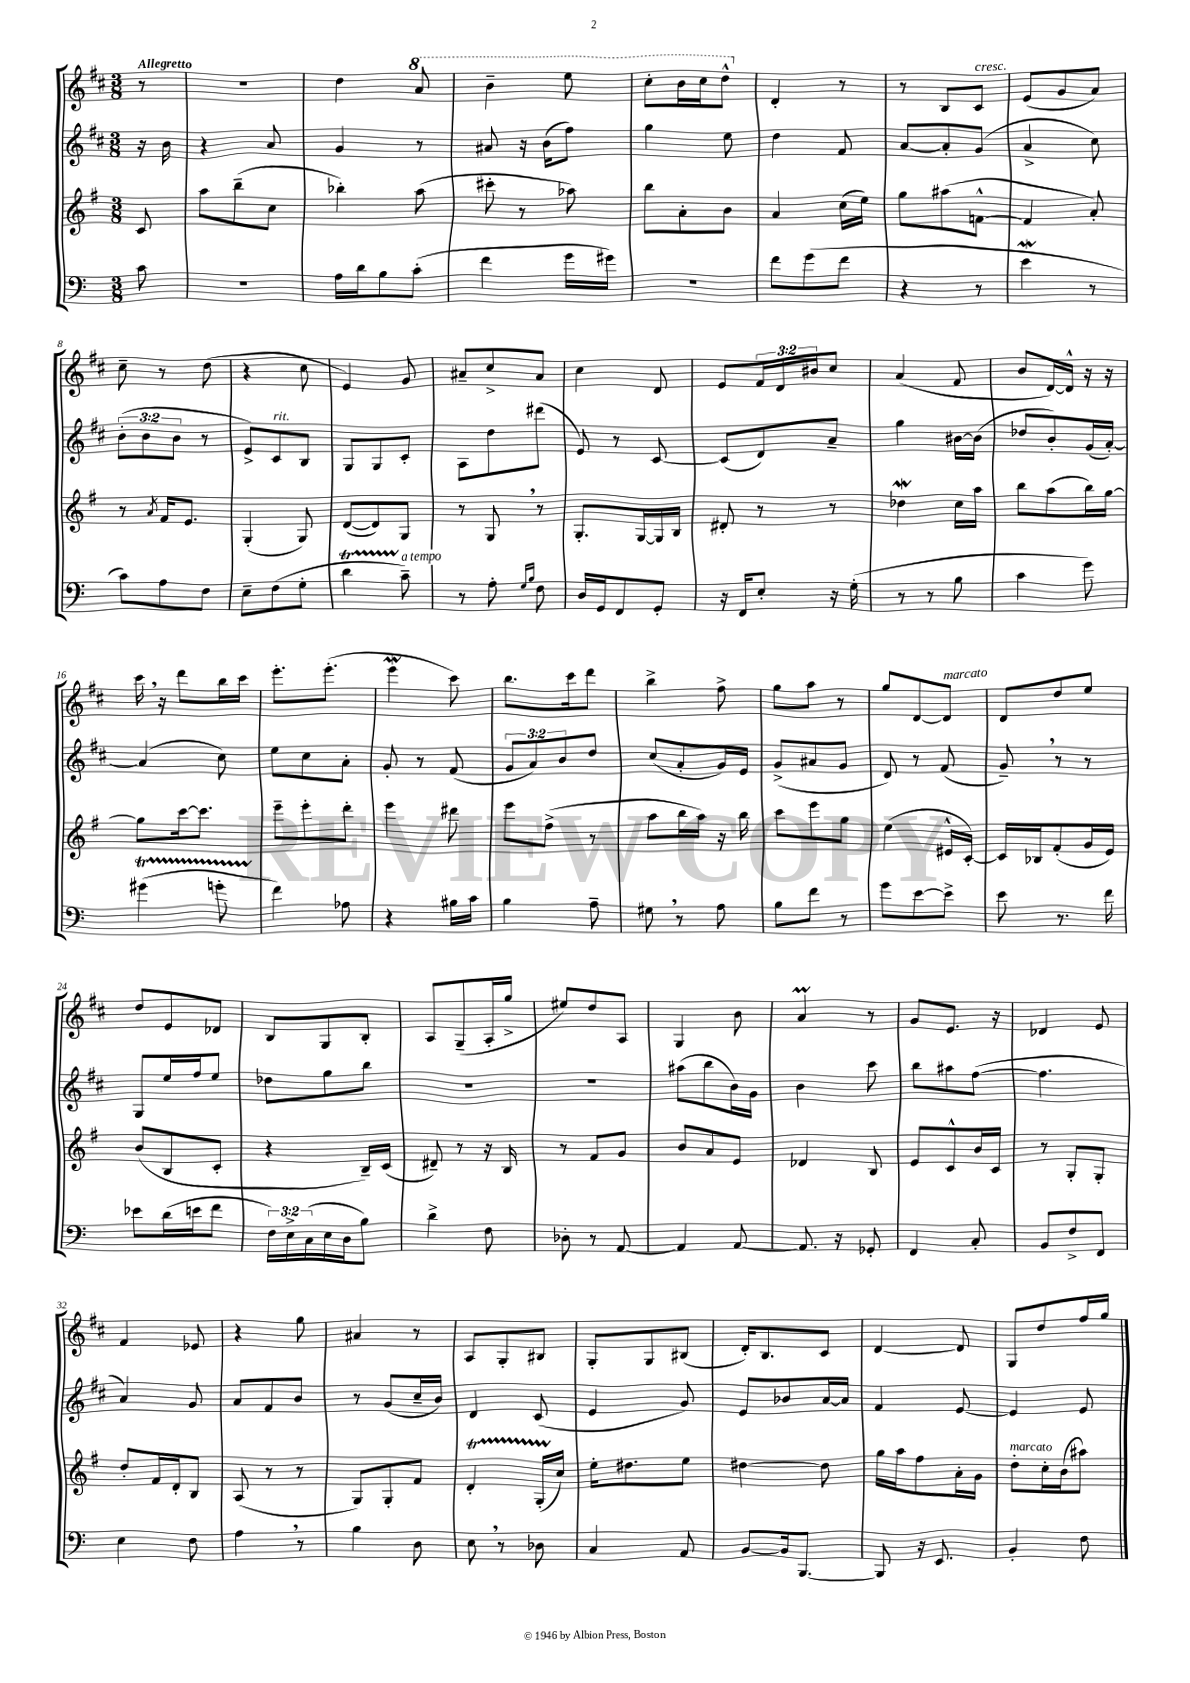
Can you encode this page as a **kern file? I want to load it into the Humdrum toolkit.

**kern	**kern	**kern	**kern
*staff4	*staff3	*staff2	*staff1
*clefF4	*clefG2	*clefG2	*clefG2
*k[]	*k[f#]	*k[f#c#]	*k[f#c#]
*M3/8	*M3/8	*M3/8	*M3/8
8c\	8c/	16r	8r
.	.	16b\	.
=	=	=	=
4.r	8aa\L	4r	4.r
.	(8bb~\	.	.
.	8cc\J	8a/	.
=	=	=	=
16A\LL	4bb-'\)	4g/	4dd\
16d\J	.	.	.
8B\	.	.	.
(8c'\J	(8aa\	8r	8aa/
=	=	=	=
4f\	8ccc#'\	8a#/	4bb~\
.	8r	16r	.
.	.	(16b\LK	.
16g\LL	8aa-\)	8ff#\J)	8eee\
16g#\JJ)	.	.	.
=	=	=	=
4.r	8bb\L	4gg\	8ccc#'\L
.	8a'\	.	16bb\L
.	.	.	16ccc#\J
.	8b\J	8ee\	8ddd^^\J
=	=	=	=
8f\L	4a/	4dd\	4d'/
(8g\	.	.	.
8f\J	(16cc\LL	8f#/	8r
.	16ee\JJ)	.	.
=	=	=	=
4r	8gg\L	[8a/L	8r
.	(8aa#\	8a'/]	8B/L
8r	[8f^^\J	(8g/J	8c#/J
=	=	=	=
4e\	4f/]	4a^/	(8e/L
.	.	.	8g/
8r	8a'/)	8cc#\)	8a/J)
=	=	=	=
8c\L)	8r	(12b'\L	8cc#~\
.	.	12b\	.
.	8qa/	.	.
8A\	16f#/LK	.	8r
.	.	12b\J	.
.	8.e/J	.	.
8F\J	.	8r	(8dd\
=	=	=	=
8E~\L	(4G'/	8e^/L)	4r
(8F\	.	8c#/	.
8G'\J	8G/)	8B/J	8cc#\
=	=	=	=
4d\	([8d/L	8G/L	4e/)
.	8d/])	8G/	.
8c~\)	8G/J	8c#'/J	8g/
=	=	=	=
8r	8r	8A\L	8a#~/L
8A'\	8G/	8dd\	8cc#^/
16qqG/LL	.	.	.
16qqB/JJ	.	.	.
8F\	8r	(8ddd#\J	8a#/J
=	=	=	=
16D/LL	8.G'/L	8e/)	4cc#\
16GG/J	.	.	.
8FF/	.	8r	.
.	[16G/L	.	.
8GG'/J	16G/]	[8c#/	8d/
.	16B/JJ	.	.
=	=	=	=
16r	8d#'/	(8c#/]L	8e/L
16FF/LK	.	.	.
8E'/J	8r	8d/)	24f#/L
.	.	.	24d/
.	.	.	24b#/J
16r	8r	8a~/J	8cc#/J
(16G'\	.	.	.
=	=	=	=
8r	4dd-\	4gg\	(4a/
8r	.	.	.
8B\	16cc\LL	[16b#\LL	8f#/
.	16aa\JJ	(16b#\]JJ	.
=	=	=	=
4c\	8bb\L	8dd-/L	8b/L
.	(8aa\	8b'/)	[16d/L)
.	.	.	16d^^/]JJ
8g\)	16bb\L)	(16g/L	16r
.	[16gg\JJ	[16a'/JJ)	16r
=	=	=	=
(4g#\	8gg\]L	(4a/]	16ccc#\
.	.	.	16r
.	[16ccc\k	.	8ddd\L
.	8.ccc\]J	.	.
8g'\	.	8cc#\)	16bb\L
.	.	.	16ccc#\JJ
=	=	=	=
4f\)	8eee~\L	8ee\L	8.eee'\L
.	8eee'\	8cc#\	.
.	.	.	(8.eee'\J
8A-\	8ddd'\J	8a'\J	.
=	=	=	=
4r	4eee\	8g'/	4eee\
.	.	8r	.
16B#\LL	8ddd#\	(8f#/	8ccc#\)
16c\JJ	.	.	.
=	=	=	=
4B\	8eee\L	12g/L	8.bb\L
.	.	12a/)	.
.	(8ff#^\J	.	.
.	.	12b/	.
.	.	.	16ccc#\k
8A~\	8r	8dd/J	8ddd\J
=	=	=	=
8G#\	8aa\L	(8cc#/L	4bb^\
8r	16bb\L	8a'/	.
.	16aa\JJ)	.	.
8A\	16r	16g/L)	8ff#^\
.	16bb\	16e/JJ	.
=	=	=	=
8B\L	8ccc\L	(8g^/L	8gg\L
8f\J	8eee\	8a#/	8aa\J
8r	8gg\J	8g/J	8r
=	=	=	=
8g\L	(4ee\	8d/)	8gg/L
[8e\	.	8r	[8d/
8e^\]J	16e#^^/LL	(8f#/	8d/]J
.	[16c'/JJ)	.	.
=	=	=	=
8e\	16c/]LL	8g~/)	8d/L
.	16B-/J	.	.
8.r	(8f#'/	8r	8dd/
.	16g/L	8r	8ee/J
16f\	16e/JJ)	.	.
=	=	=	=
8e-\L	(8b/L	8G/L	8dd/L
(16d\L	8B/	16ee/L	8e/
16e\J	.	16ff#/J	.
8f\J	8c'/J	8ee/J	8d-/J
=	=	=	=
24F\LL)	4r	8dd-\L	8B/L
24E^\	.	.	.
(24C\	.	.	.
16E\	.	8gg\	8G/
16D\J	.	.	.
8B\J)	16B~/LL)	8bb\J	8B'/J
.	(16c/JJ	.	.
=	=	=	=
4d^\	8d#~/)	4.r	8A/L
.	8r	.	(8G~/
8F\	16r	.	16A'/L
.	16B/	.	16gg^/JJ
=	=	=	=
8D-'\	8r	4.r	8ee#/L)
8r	8f#/L	.	8dd/
[8AA/	8g/J	.	8A/J
=	=	=	=
4AA/]	8b/L	(8aa#\L	4G/
.	8a/	8bb\	.
[8AA/	8e/J	16b\L)	8b\
.	.	16g\JJ	.
=	=	=	=
8.AA/]	4d-/	4b\	4a/
16r	.	.	.
8GG-'/	8B/	8ccc#\	8r
=	=	=	=
4FF/	8e/L	8bb\L	8g/L
.	8c^^/	8aa#\	8.e/J
8C'/	16b/L	([8ff#\J	.
.	16c/JJ	.	16r
=	=	=	=
8BB/L	8r	4.ff#\]	4d-/
8F^/	8G'/L	.	.
8FF/J	8G'/J	.	8e/
=	=	=	=
4E\	8dd'/L	4a/)	4f#/
.	16f#/L	.	.
.	16d'/J	.	.
8F\	8B/J	8g/	8e-/
=	=	=	=
4A\	(8A/	8a/L	4r
.	8r	8f#/	.
8r	8r	8b/J	8gg\
=	=	=	=
4B\	8G/L)	8r	4a#/
.	8G'/	(8g/L	.
8D\	8f#/J	16cc#~/L	8r
.	.	16b/JJ)	.
=	=	=	=
8E\	4d'/	4d/	8A/L
8r	.	.	8G'/
8D-\	(16G'/LL	(8c#/	8B#/J
.	16cc/JJ)	.	.
=	=	=	=
4C/	16ee'\LK	4e/	8G'/L
.	8.dd#\	.	.
.	.	.	8G/
8AA/	8ee\J	8g/)	(8B#/J
=	=	=	=
[8BB/L	[4dd#\	8e/L	16d'/LK)
.	.	.	8.B/
16BB/]k	.	8b-/	.
[8.BBB/J	.	.	.
.	8dd#\]	[16a/L	8c#/J
.	.	16a/]JJ	.
=	=	=	=
8BBB/]	16gg\LL	4f#/	[4d/
.	16aa\J	.	.
16r	8ff#\	.	.
8.EE/	.	.	.
.	16a'\L	[8e/	8d/]
.	16g\JJ	.	.
=	=	=	=
4BB'/	8dd'\L	4e/]	8G/L
.	16cc'\L	.	8dd/
.	(16b\J	.	.
8F\	8aa#\J)	8e/	16ff#/L
.	.	.	16gg/JJ
==	==	==	==
*-	*-	*-	*-
